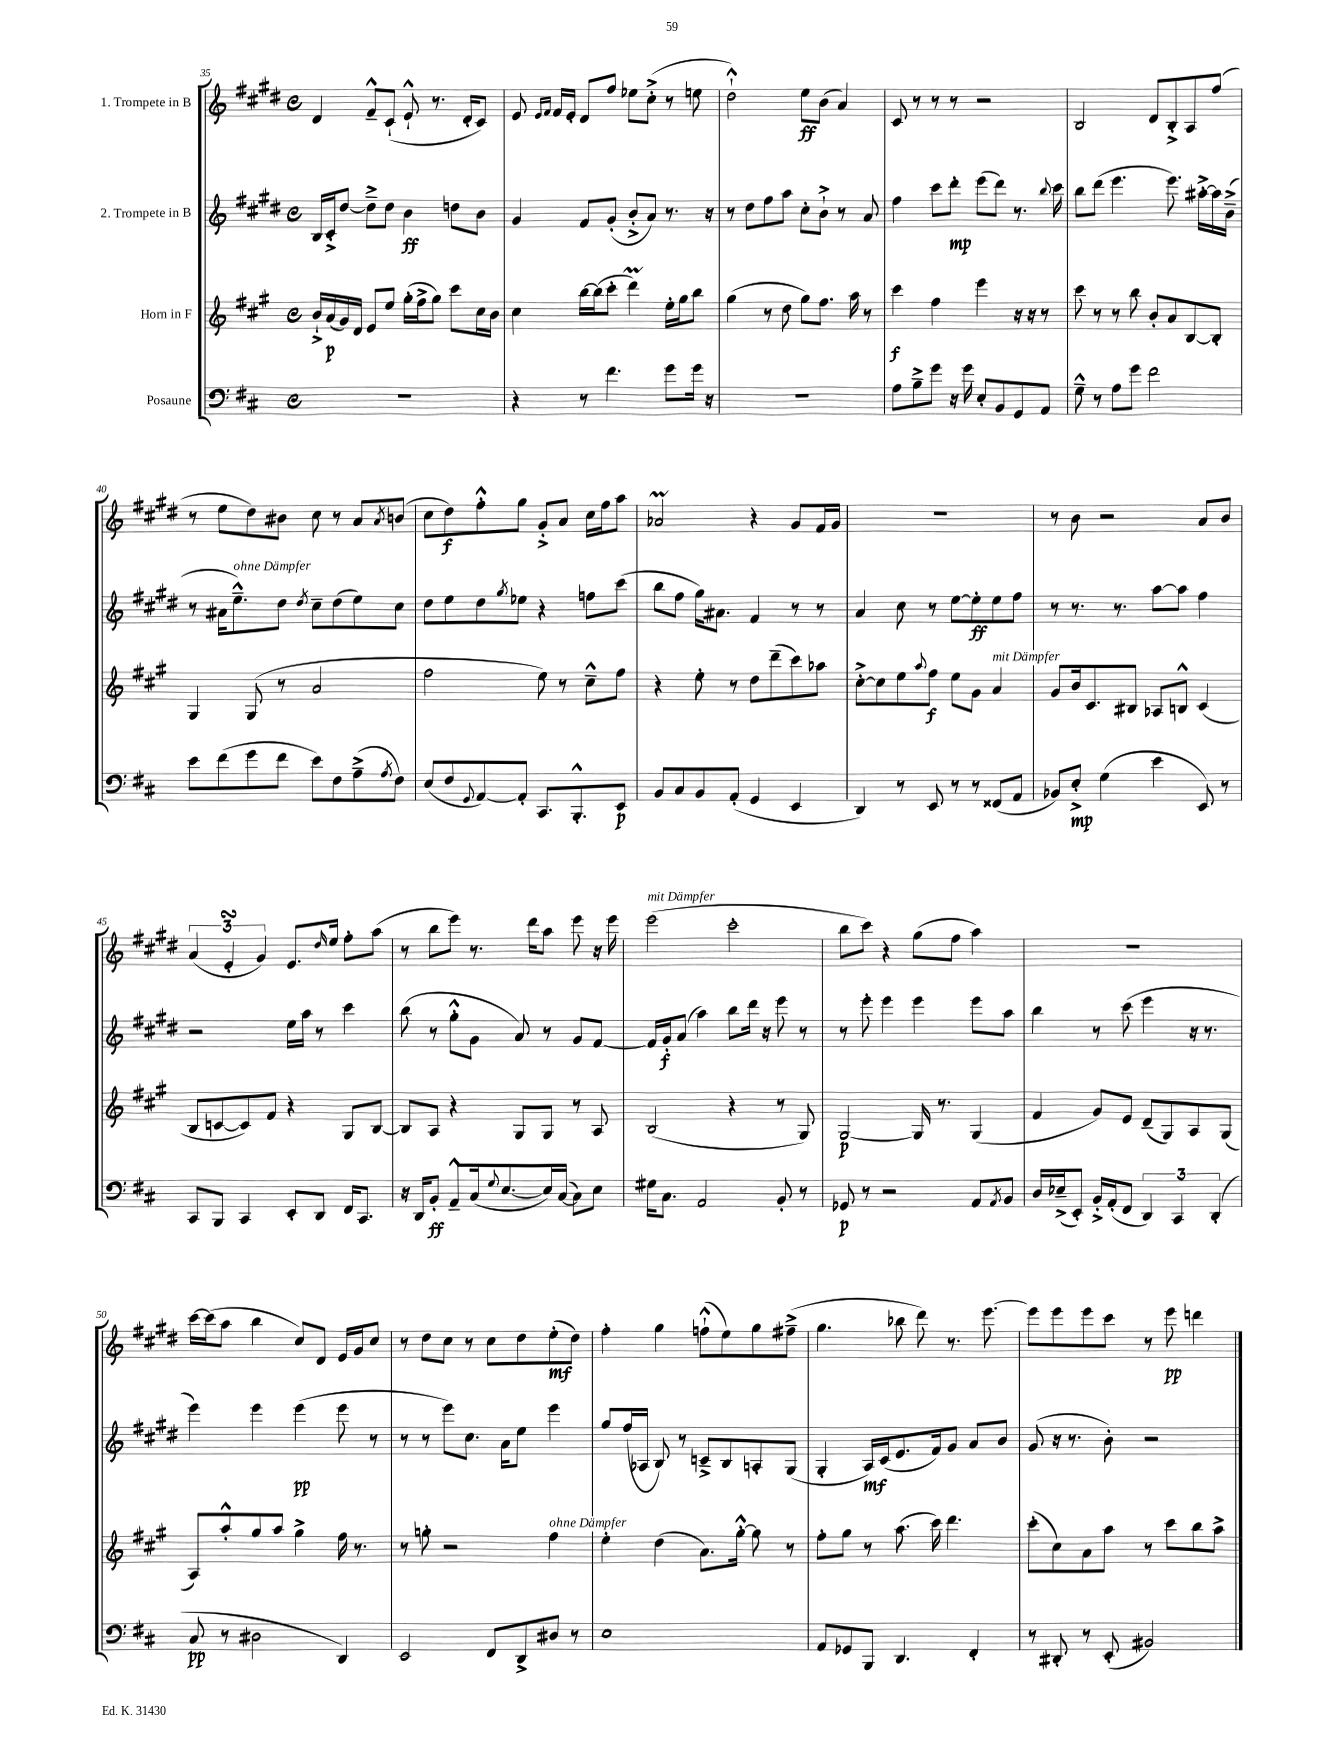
<<
\new StaffGroup <<
\new Staff = "s0" \with { instrumentName = "1. Trompete in B" } {
    \clef treble \key e \major \defaultTimeSignature \time 4/4
    dis'4 fis'8---^ cis'8-!( e'8-!-^ r8. dis'16-. cis'8) |
    e'8 \grace { e'16 fis'16 } fis'16 e'16-. dis'8 fis''8 ees''8 cis''8-.->( r8 e''8 |
    dis''2-!-^) e''8\ff b'8( a'4) |
    cis'8 r8 r8 r8 r2 |
    b2 dis'8 b8-.-> a8 fis''8( |
    r8 e''8 dis''8) bis'8 cis''8 r8 a'8 \acciaccatura { a'8 } b'8( |
    cis''8 dis''8\f) fis''8-.-^ gis''8 gis'8-.-> a'8 cis''16 fis''16 a''8 |
    aes'2\prall r4 gis'8 fis'16 gis'16 |
    R1 |
    r8 b'8 r2 a'8 b'8 |
    \tuplet 3/2 { a'4( e'4-.\turn gis'4) } e'8. \grace { dis''16 } e''16 fis''8-. a''8( |
    r8 b''8 e'''8) r8. dis'''16 a''8 e'''8 r16 e'''16 |
    e'''2^\markup { \italic "mit Dämpfer" }( cis'''2-. |
    b''8 cis'''8) r4 gis''8( fis''8 a''4) |
    r1 |
    cis'''16~ cis'''16( a''8 b''4 cis''8) dis'8 e'16 gis'16 cis''8 |
    r8 dis''8 cis''8 r8 cis''8 dis''8 e''8-.\mf( dis''8) |
    fis''4-. gis''4 f''8-!-^( e''8) gis''8 fis''8--->( |
    gis''4. bes''8 dis'''8) r8. e'''8.~ |
    e'''8 e'''8 e'''8 cis'''8 r8 e'''8\pp d'''4 \bar "|." |
}
\new Staff = "s1" \with { instrumentName = "2. Trompete in B" } {
    \clef treble \key e \major \defaultTimeSignature \time 4/4
    b16 cis'16-.-> dis''8~ dis''8---> dis''8 b'4\ff d''8 b'8 |
    gis'4 fis'8 gis'8-.( b'8-.-> a'8) r8. r16 |
    r8 dis''8 fis''8 a''8 cis''8-. b'8-!-> r8 a'8 |
    fis''4 cis'''8 dis'''8-.\mp e'''8( dis'''8) r8. \appoggiatura { b''8 } cis'''16 |
    b''8 dis'''8( e'''4. e'''8.) ais''16~-.-> ais''16 b'16--->( |
    r8 ais'16 e''8.---^^\markup { \italic "ohne Dämpfer" }) dis''8 \acciaccatura { dis''8 } cis''8-- dis''8( e''8) cis''8 |
    dis''8 e''8 dis''8 \acciaccatura { gis''8 } ees''8 r4 f''8 cis'''8( |
    b''8 fis''8 gis''16) ais'8. fis'4 r8 r8 |
    a'4 cis''8 r8 e''8~ e''8-.\ff e''8 fis''8 |
    r8 r8. r8. a''8~ a''8 fis''4 |
    r2 e''16 a''16 r8 cis'''4 |
    b''8( r8 gis''8-.-^ gis'8 a'8) r8 gis'8 fis'8~ |
    fis'16 gis'16-.\f a'8( a''4) b''8 dis'''16 r16 e'''8 r8 |
    r8 e'''8-. e'''4 e'''4 e'''8 a''8 |
    b''4 r8 cis'''8( e'''4 r16 r8. |
    e'''4) e'''4 e'''4\pp( e'''8 r8 |
    r8 r8 e'''8) cis''8. a'16 e''8 e'''4 |
    gis''8 fis''16( aes16 b8) r8 c'8---> b8 a8-. gis8( |
    gis4-. a16\mf) cis'16( e'8. fis'16) gis'8 a'8 b'8 |
    gis'8( r16 r8. b'8-.) r2 \bar "|." |
}
\new Staff = "s2" \with { instrumentName = "Horn in F" } {
    \clef treble \key a \major \defaultTimeSignature \time 4/4
    b'16-!-> a'16\p( gis'16) d'16 e'8 e''8 gis''16-.( fis''16-> gis''8) cis'''8 cis''16 b'16 |
    cis''4 b''16~ b''16( cis'''8-. d'''4\prall) e''16-. gis''16 b''8 |
    gis''4( r8 d''8 gis''8) fis''8. a''16 r8 |
    cis'''4\f fis''4 e'''4 r16 r16 r8 |
    cis'''8 r8 r8 b''8 b'8-. a'8 b8~ b8-. |
    gis4 gis8( r8 a'2 |
    fis''2 e''8) r8 cis''8---^ fis''8 |
    r4 e''8-. r8 d''8 d'''8--( cis'''8) aes''8 |
    cis''8~-.-> cis''8 e''8 \appoggiatura { a''8 } fis''8\f e''8 gis'8 a'4^\markup { \italic "mit Dämpfer" } |
    gis'8 b'16 cis'8. bis8 aes8 b8-^ cis'4( |
    b8 c'8~ c'8) fis'8 r4 gis8 b8~ |
    b8 a8 r4 gis8 gis8 r8 a8 |
    b2( r4 r8 gis8) |
    gis2~\p gis16 r8. gis4( |
    fis'4 gis'8) e'8 d'8--( gis8) a8 gis8( |
    a8) a''8-.-^ gis''8 a''8 gis''4-> fis''16 r8. |
    r8 g''8-. r2 fis''4^\markup { \italic "ohne Dämpfer" } |
    e''4-. d''4( a'8.) gis''16~-.-^ gis''8 r8 |
    fis''8-. gis''8 r8 a''8.( cis'''16) d'''4. |
    cis'''8-.( cis''8) a'8 a''8 r8 cis'''8 b''8 a''8-> \bar "|." |
}
\new Staff = "s3" \with { instrumentName = "Posaune" } {
    \clef bass \key d \major \defaultTimeSignature \time 4/4
    R1 |
    r4 r8 fis'4. g'8 g'16 r16 |
    R1 |
    a8 b8---> g'8 r16 g'16 e8-. b,8 g,8 a,8 |
    g8---^ r8 a8 g'8 fis'2 |
    e'8 fis'8( g'8 fis'8 e'8) fis8 a8--->( \acciaccatura { a8 } fis8) |
    e8( fis8 \appoggiatura { g,8 } a,8~) a,8-. cis,8. b,,8.-.-^ e,8\p |
    b,8 cis8 b,8 a,8-.( g,4 e,4 |
    d,4) r8 e,8 r8 r8 fisis,8( a,8 |
    bes,8) e8-.->\mp g4( e'4 e,8) r8 |
    cis,8 b,,8 cis,4 e,8-. d,8 fis,16 cis,8. |
    r16 d,16 b,8-.\ff a,8---^ cis16( \appoggiatura { g8 } e8.~ e16) cis16~( cis8) e8 |
    gis16 cis8. a,2 b,8-. r8 |
    ges,8\p r8 r2 a,8 \acciaccatura { a,8 } b,8 |
    d16 ees16--->( e,8-.) b,16-.-> a,16-.( fis,8 \tuplet 3/2 { d,4) cis,4 d,4-.( } |
    cis8\pp r8 dis2 d,4) |
    e,2 fis,8 d,8-> dis8 r8 |
    e1 |
    a,8 ges,8 b,,8 d,4. fis,4-. |
    r8 dis,8-. r8 e,8-.( bis,2) \bar "|." |
}
>>
>>
\layout { \context { \Score currentBarNumber = #35 } }
